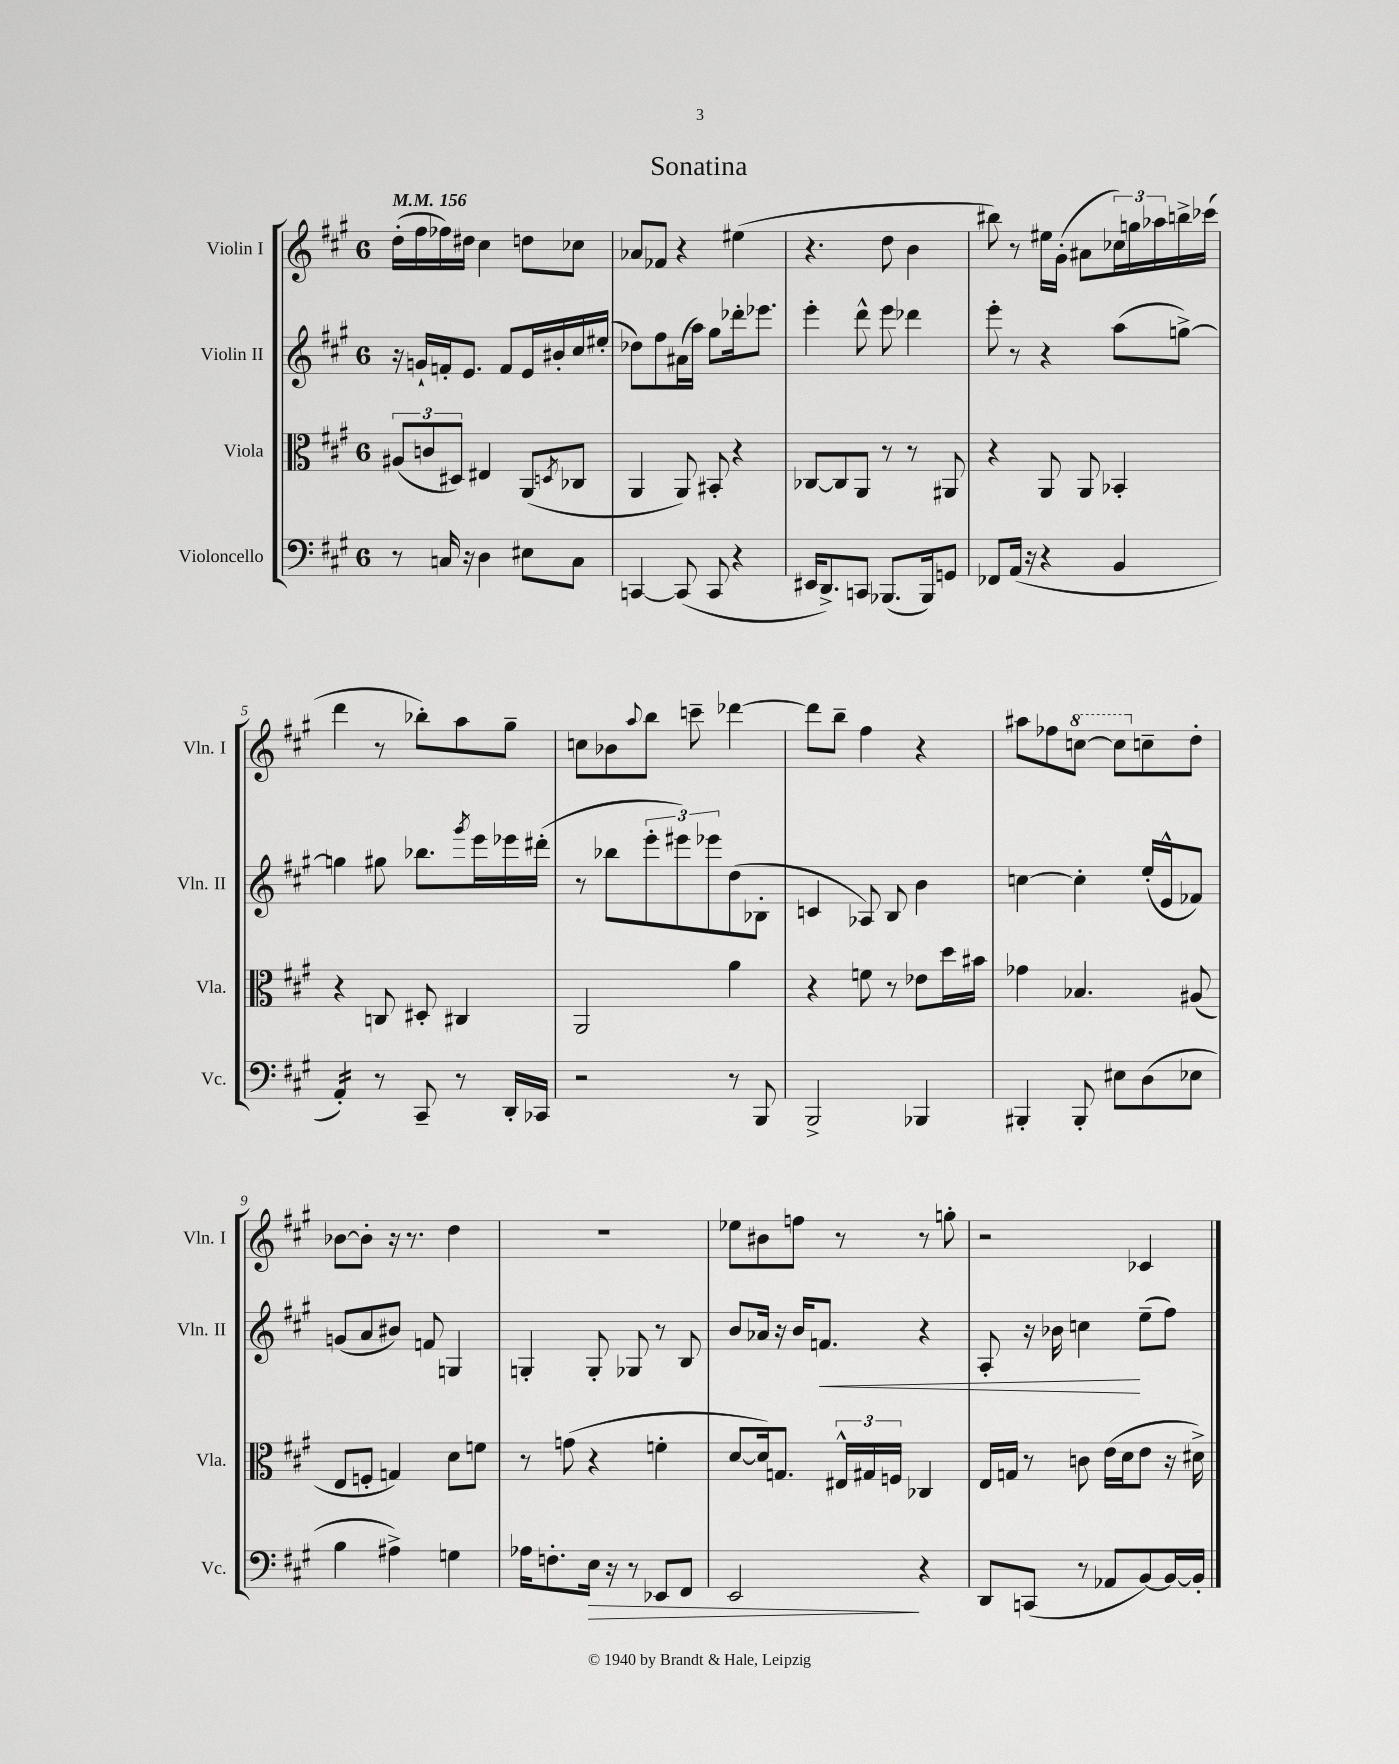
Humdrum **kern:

**kern	**kern	**kern	**kern
*staff4	*staff3	*staff2	*staff1
*clefF4	*clefC3	*clefG2	*clefG2
*k[f#c#g#]	*k[f#c#g#]	*k[f#c#g#]	*k[f#c#g#]
*M6/8	*M6/8	*M6/8	*M6/8
*MM156	*MM156	*MM156	*MM156
8r	(12A#	16r	(16dd'
.	.	16g`	16ff#
.	12c	.	.
16C	.	16f'	16ff-)
.	12D#)	.	.
16r	.	8.e	16dd#
4D	4E#	.	4cc#
.	.	8f	.
8E#	(8AA	16e	8dd
.	.	16b#'	.
.	8qD	.	.
8C	8C-	16cc#	8cc-
.	.	(16ee#'	.
=	=	=	=
[4CC	4AA	8dd-)	8a-
.	.	8ff#	8f-
(8CC]	8AA)	(16a#	4r
.	.	16aa)	.
8CC	8BB#'	8gg#	.
4r	4r	16ddd-'	(4ee#
.	.	8.eee-	.
=	=	=	=
16EE#	[8C-	4eee'	4.r
8.DD^)	.	.	.
.	8C-]	.	.
8CC	8AA	8ddd^^	.
(8.BBB-	8r	8eee	8dd
.	8r	4ddd-	4b
16BBB-)	.	.	.
8GG	8AA#	.	.
=	=	=	=
8FF-	4r	8eee'	8bb#)
(16AA	.	8r	8r
16r	.	.	.
4r	8AA	4r	16ee#
.	.	.	(16g#'
.	8AA	.	8a#
4BB	4BB-'	(8aa	24cc-)
.	.	.	24gg
.	.	.	24aa-
.	.	[8gg^)	16bb^
.	.	.	(16ccc-
=	=	=	=
4AA')	4r	4gg]	4ddd
8r	8C	8gg#	8r
8CC#~	8D#'	8.bb-	8bb-')
8r	4C#	.	8aa
.	.	8qggg#	.
.	.	16eee	.
16DD'	.	16eee-	8gg#~
16CC-	.	(16ddd#'	.
=	=	=	=
2r	2AA	8r	8cc
.	.	8bb-	8b-
.	.	.	8qqaa
.	.	12eee'	8bb
.	.	12eee#)	.
.	.	.	8ccc~
.	.	12eee-	.
8r	4a	(8dd	[4ddd-
8BBB	.	8B-'	.
=	=	=	=
2BBB^	4r	4c	8ddd-]
.	.	.	8bb~
.	8f	8A-)	4ff#
.	8r	8B	.
4BBB-	8e-	4b	4r
.	16dd	.	.
.	16b#	.	.
=	=	=	=
4BBB#'	4g-	[4cc	8aa#
.	.	.	8ff-
8BBB#'	4.B-	4cc']	[8ccc
8E#	.	.	8ccc]
(8D	.	(16ee'	8cc~
.	.	16e^^	.
8E-	(8A#	8f-)	8dd'
=	=	=	=
4B	8E	(8g	[8b-
.	8F'	8a	8b-']
4A#^)	4G)	8b#)	16r
.	.	.	8.r
.	.	8f	.
4G	8d	4G	4dd
.	8f	.	.
=	=	=	=
16A-	8r	4G'	2.r
8.F'	.	.	.
.	(8g	.	.
16E	4r	8G'	.
16r	.	.	.
8r	.	8G-	.
8EE-	4f'	8r	.
8FF#	.	8B	.
=	=	=	=
2EE	[8d	8b	8ee-
.	16d])	16a-	8b#
.	8.G	16r	.
.	.	16b	8ff
.	.	8.f	.
.	24E#^^	.	8r
.	24G#	.	.
.	24F	.	.
4r	4C-	4r	8r
.	.	.	8gg'
=	=	=	=
8DD	16E	8A'	2r
.	16G	.	.
(8CC	8r	16r	.
.	.	16b-	.
8r	8c	4cc	.
8AA-	(16e	.	.
.	16d	.	.
[8BB)	8e	(8ee~	4c-
16BB_	16r	8ff#)	.
16BB']	16d#^)	.	.
==	==	==	==
*-	*-	*-	*-
